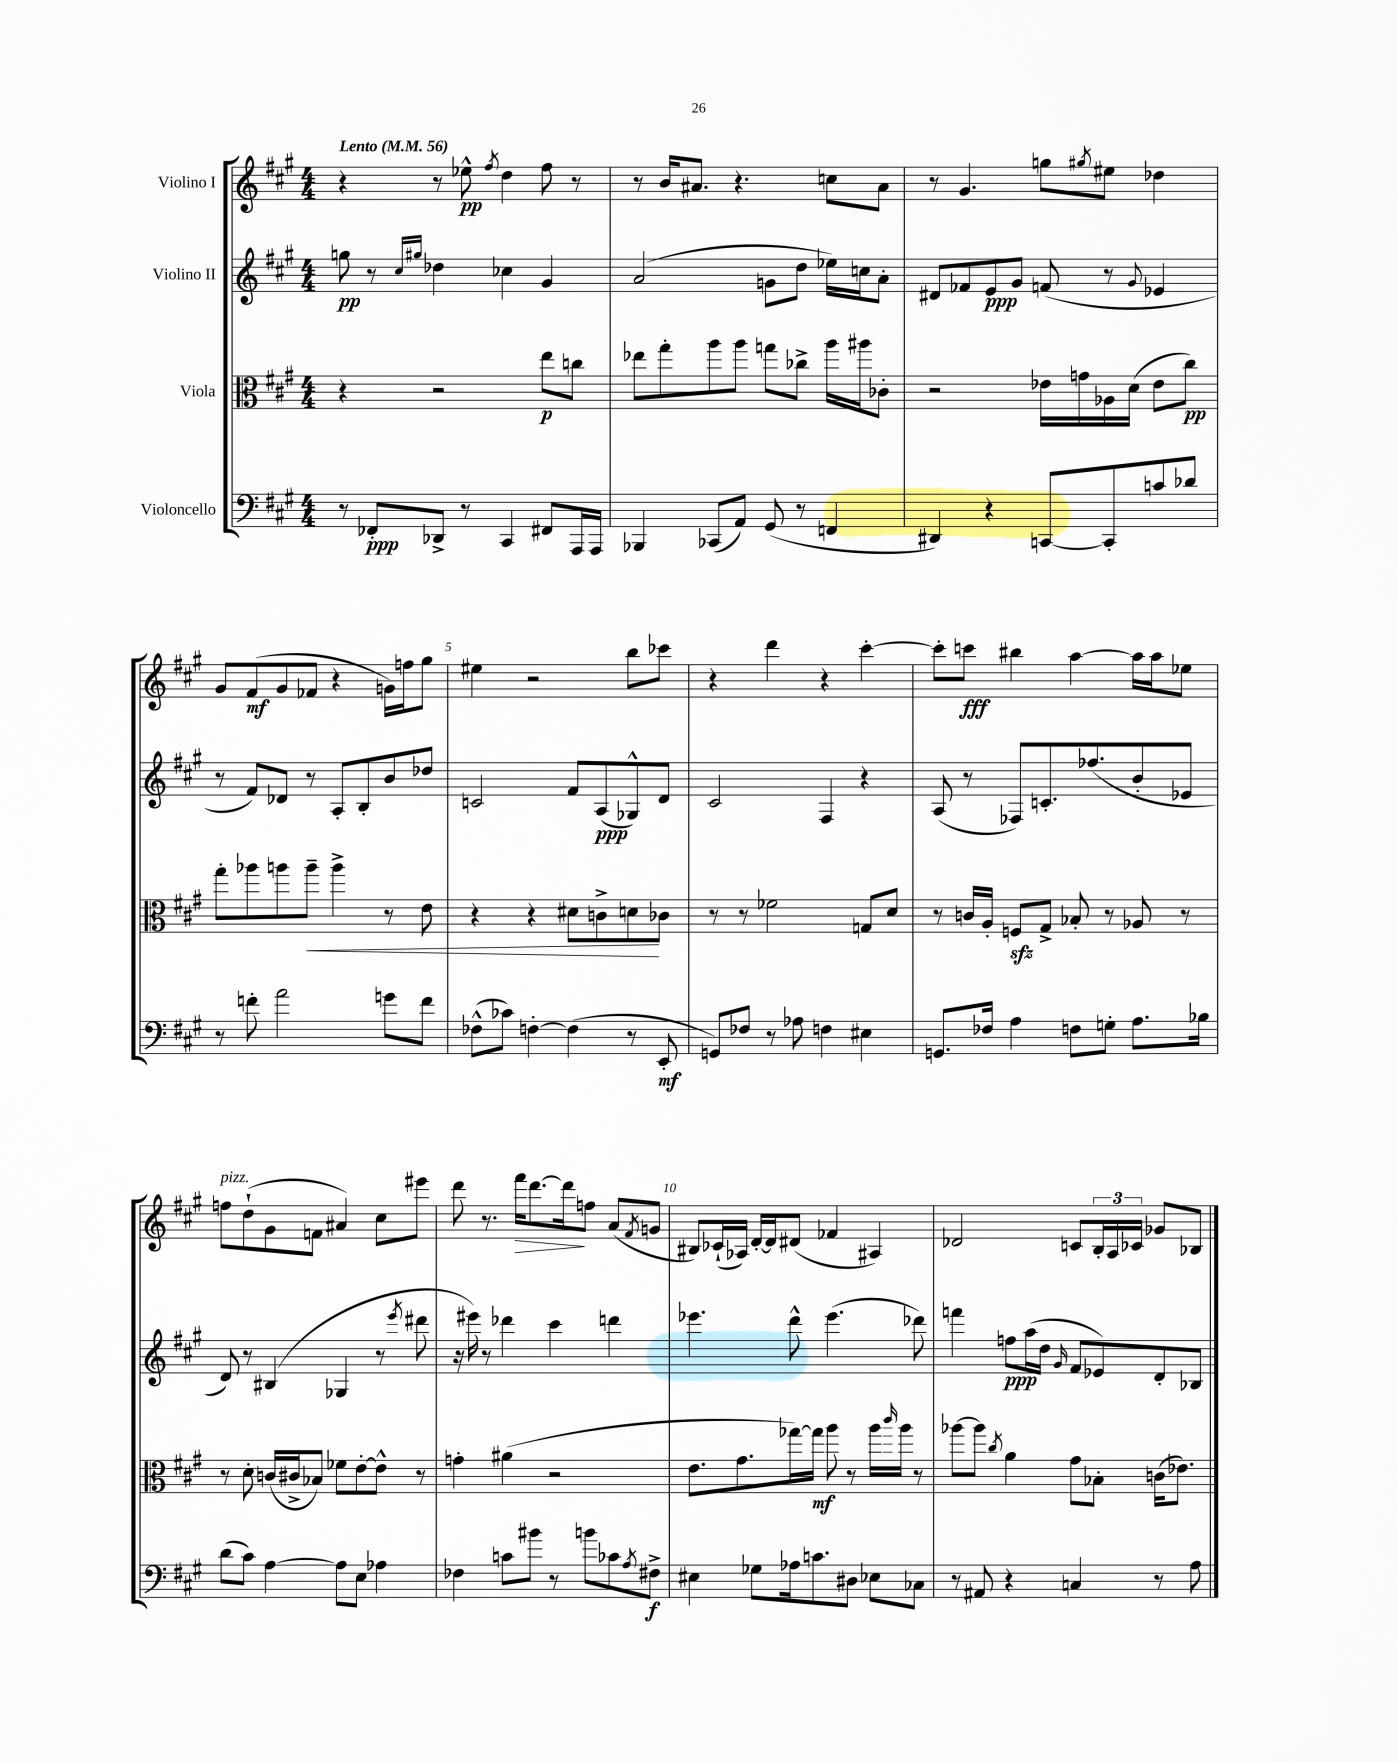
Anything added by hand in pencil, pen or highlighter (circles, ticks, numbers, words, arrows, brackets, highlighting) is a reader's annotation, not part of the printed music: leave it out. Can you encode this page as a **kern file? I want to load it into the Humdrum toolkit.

**kern	**dynam	**kern	**dynam	**kern	**dynam	**kern	**dynam
*part4	*part4	*part3	*part3	*part2	*part2	*part1	*part1
*staff4	*staff4	*staff3	*staff3	*staff2	*staff2	*staff1	*staff1
*I"Violoncello	*	*I"Viola	*	*I"Violino II	*	*I"Violino I	*
*clefF4	*	*clefC3	*	*clefG2	*	*clefG2	*
*k[f#c#g#]	*	*k[f#c#g#]	*	*k[f#c#g#]	*	*k[f#c#g#]	*
*M4/4	*	*M4/4	*	*M4/4	*	*M4/4	*
*MM56	*	*MM56	*	*MM56	*	*MM56	*
=1	=1	=1	=1	=1	=1	=1	=1
!	!	!	!	!	!	!LO:TX:a:B:t=Lento	!
8r	.	4r	.	8ggn\	pp	4r	.
8FF-X'/L	ppp	.	.	8r	.	.	.
.	.	.	.	16qqcc#/LL	.	.	.
.	.	.	.	16qqgg#X/JJ	.	.	.
8DD-X^/J	.	2r	.	4dd-X\	.	8r	.
8r	.	.	.	.	.	8ee-X^^\	pp
.	.	.	.	.	.	8qff#/	.
4CC#/	.	.	.	4cc-X\	.	4dd\	.
8FF#X/L	.	8ee\L	p	4g#/	.	8ff#\	.
16AAA/L	.	8ccn\J	.	.	.	8r	.
16AAA/JJ	.	.	.	.	.	.	.
=2	=2	=2	=2	=2	=2	=2	=2
4BBB-X/	.	8ee-X\L	.	(2a/	.	8r	.
.	.	8gg#'\	.	.	.	16b/KL	.
.	.	.	.	.	.	8.a#X/J	.
(8CC-X/L	.	8aa\	.	.	.	.	.
8AA/J)	.	8aa\J	.	.	.	4.r	.
(8GG#/	.	8ggn\L	.	8gn\L	.	.	.
8r	.	8cc-X^\J	.	8dd\J	.	.	.
4FFn/	.	16aa\LL	.	16ee-X\LL)	.	8ccn\L	.
.	.	16aa#X\J	.	16ccn\J	.	.	.
.	.	8c-X'\J	.	8a'\J	.	8a#\J	.
=3	=3	=3	=3	=3	=3	=3	=3
4DD#X/)	.	2r	.	8d#X/L	.	8r	.
.	.	.	.	8f-X/	.	4.g#/	.
4r	.	.	.	8e/	ppp	.	.
.	.	.	.	8g#/J	.	.	.
[8CCn/L	.	16e-X\LL	.	(8fn/	.	8ggn\L	.
.	.	16gn\	.	.	.	.	.
.	.	.	.	.	.	8qgg#X/	.
8CC'/]	.	16A-X\	.	8r	.	8ee#X\J	.
.	.	(16d\JJ	.	.	.	.	.
.	.	.	.	8qqg#/	.	.	.
8cn/	.	8e-\L	.	4e-X/	.	4dd-X\	.
8d-X/J	.	8cc#\J)	pp	.	.	.	.
!!LO:LB:g=z
=4	=4	=4	=4	=4	=4	=4	=4
8r	.	8gg#'\L	.	8r	.	8g#/L	.
8fn'\	.	8aa-X\	.	8f#/L)	.	(8f#/	mf
2a\	.	8aan\	.	8d-X/J	.	8g#/	.
!	!	!	!LO:HP:b	!	!	!	!
.	.	8aa~\J	<	8r	.	8f-X/J	.
.	.	4aa^\	.	8A'/L	.	4r	.
.	.	.	.	8B'/	.	.	.
8gn\L	.	8r	.	8b/	.	16gn\LL)	.
.	.	.	.	.	.	16ffn\J	.
8f\J	.	8e\	.	8dd-X/J	.	8gg#\J	.
=5	=5	=5	=5	=5	=5	=5	=5
(8F-X^^\L	.	4r	.	2cn/	.	4ee#X\	.
8c-X\J)	.	.	.	.	.	.	.
[4Fn'\	.	4r	.	.	.	2r	.
(4F\]	.	8d#X\L	.	8f#/L	.	.	.
.	.	8cn^\	.	(8A/	ppp	.	.
8r	.	8dn\	.	8G-X^^/)	.	8bb\L	.
8EE'/	mf	8c-X\J	[	8d/J	.	8ccc-X\J	.
=6	=6	=6	=6	=6	=6	=6	=6
8GGn/L)	.	8r	.	2c#/	.	4r	.
8F-X/J	.	8r	.	.	.	.	.
8r	.	2f-X\	.	.	.	4ddd\	.
8A-X\	.	.	.	.	.	.	.
4Fn\	.	.	.	4F#/	.	4r	.
4E#X\	.	8Gn/L	.	4r	.	[4ccc#'\	.
.	.	8d/J	.	.	.	.	.
=7	=7	=7	=7	=7	=7	=7	=7
8.GGn/L	.	8r	.	(8A/	.	8ccc#'\L]	.
.	.	16cn/LL	.	8r	.	8cccn\J	fff
16F-X/Jk	.	16A'/JJ	.	.	.	.	.
4A\	.	8Fnzz/L	.	8F-X/L)	.	4bb#X\	.
.	.	8G#^/J	.	8.cn'/	.	.	.
8Fn\L	.	8B-X'/	.	.	.	[4aa\	.
.	.	.	.	(8.ff-X/	.	.	.
8Gn'\J	.	8r	.	.	.	.	.
8.A\L	.	8A-X/	.	8b'/	.	16aa\LL]	.
.	.	.	.	.	.	16aa\J	.
.	.	8r	.	8e-X/J	.	8ee-X\J	.
16B-X\Jk	.	.	.	.	.	.	.
!!LO:LB:g=z
=8	=8	=8	=8	=8	=8	=8	=8
!	!	!	!	!	!	!LO:TX:a:i:t=pizz.	!
(8d\L	.	8r	.	8d/)	.	8ffn\L	.
8c#\J)	.	8d'\	.	8r	.	(8dd`\	.
[4A\	.	(16cn/LL	.	(4B#X/	.	8g#\	.
.	.	16c#X^/J	.	.	.	.	.
.	.	8B-X/J)	.	.	.	8fn\J	.
8A\L]	.	8f-X\L	.	4G-X/	.	4a#X/)	.
8E\J	.	[8e'\	.	.	.	.	.
4A-X\	.	8e^^\J]	.	8r	.	8cc#\L	.
.	.	.	.	8qeee/	.	.	.
.	.	8r	.	8ddd#X\	.	8eee#X\J	.
=9	=9	=9	=9	=9	=9	=9	=9
4F-X\	.	4gn'\	.	16r	.	8ddd\	.
.	.	.	.	16eee#X\)	.	.	.
.	.	.	.	8r	.	8.r	.
8cn\L	.	(4a#X\	.	4ddd-X\	.	.	.
!	!	!	!	!	!	!	!LO:HP:b
.	.	.	.	.	.	16fff#\KL	>
8b#X\J	.	.	.	.	.	[8.ddd\	.
8r	.	2r	.	4ccc#\	.	.	.
.	.	.	.	.	.	16ddd\k]	.
8bn\L	.	.	.	.	.	8ffn\J	]
8c-X\	.	.	.	4dddn\	.	(8a/L	.
8qA/	.	.	.	.	.	8qf#/	.
8F#X^\J	f	.	.	.	.	8gn/J	.
=10	=10	=10	=10	=10	=10	=10	=10
4E#X\	.	8.e\L	.	4.eee-X\	.	8B#X/L)	.
.	.	.	.	.	.	(16c-X`/L	.
.	.	8.g#\	.	.	.	16A-X/JJ)	.
8G-X\L	.	.	.	.	.	[16d'/LL	.
.	.	.	.	.	.	16d/J]	.
16A-X\k	.	[16gg-X\L)	.	8ddd^^\	.	(8d#X/J	.
8.cn\	.	16gg-\JJ]	mf	.	.	.	.
.	.	8aa\	.	(4.eee-\	.	4f-X/	.
8D#X\J	.	8r	.	.	.	.	.
8E-X\L	.	16aa\LL	.	.	.	4A#X/)	.
.	.	16qqccc#/	.	.	.	.	.
.	.	16aa\JJ	.	.	.	.	.
8C-X\J	.	8r	.	8ddd-X\)	.	.	.
=11	=11	=11	=11	=11	=11	=11	=11
8r	.	[8aa-X\L	.	4fffn\	.	2d-X/	.
8AA#X/	.	8aa-\J]	.	.	.	.	.
.	.	8qcc#/	.	.	.	.	.
4r	.	4a\	.	8ffn\L	ppp	.	.
.	.	.	.	(16aa\L	.	.	.
.	.	.	.	16dd\JJ	.	.	.
.	.	.	.	16qqg#/	.	.	.
4Cn/	.	8g#\L	.	8f#/L	.	8cn/L	.
.	.	8B-X'\J	.	8e-X/)	.	24B'/L	.
.	.	.	.	.	.	24A/	.
.	.	.	.	.	.	24c-X/JJ	.
8r	.	(16cn\KL	.	8d'/	.	8g-X/L	.
.	.	8.e-X\J)	.	.	.	.	.
8A\	.	.	.	8B-X/J	.	8B-X/J	.
==	==	==	==	==	==	==	==
*-	*-	*-	*-	*-	*-	*-	*-
